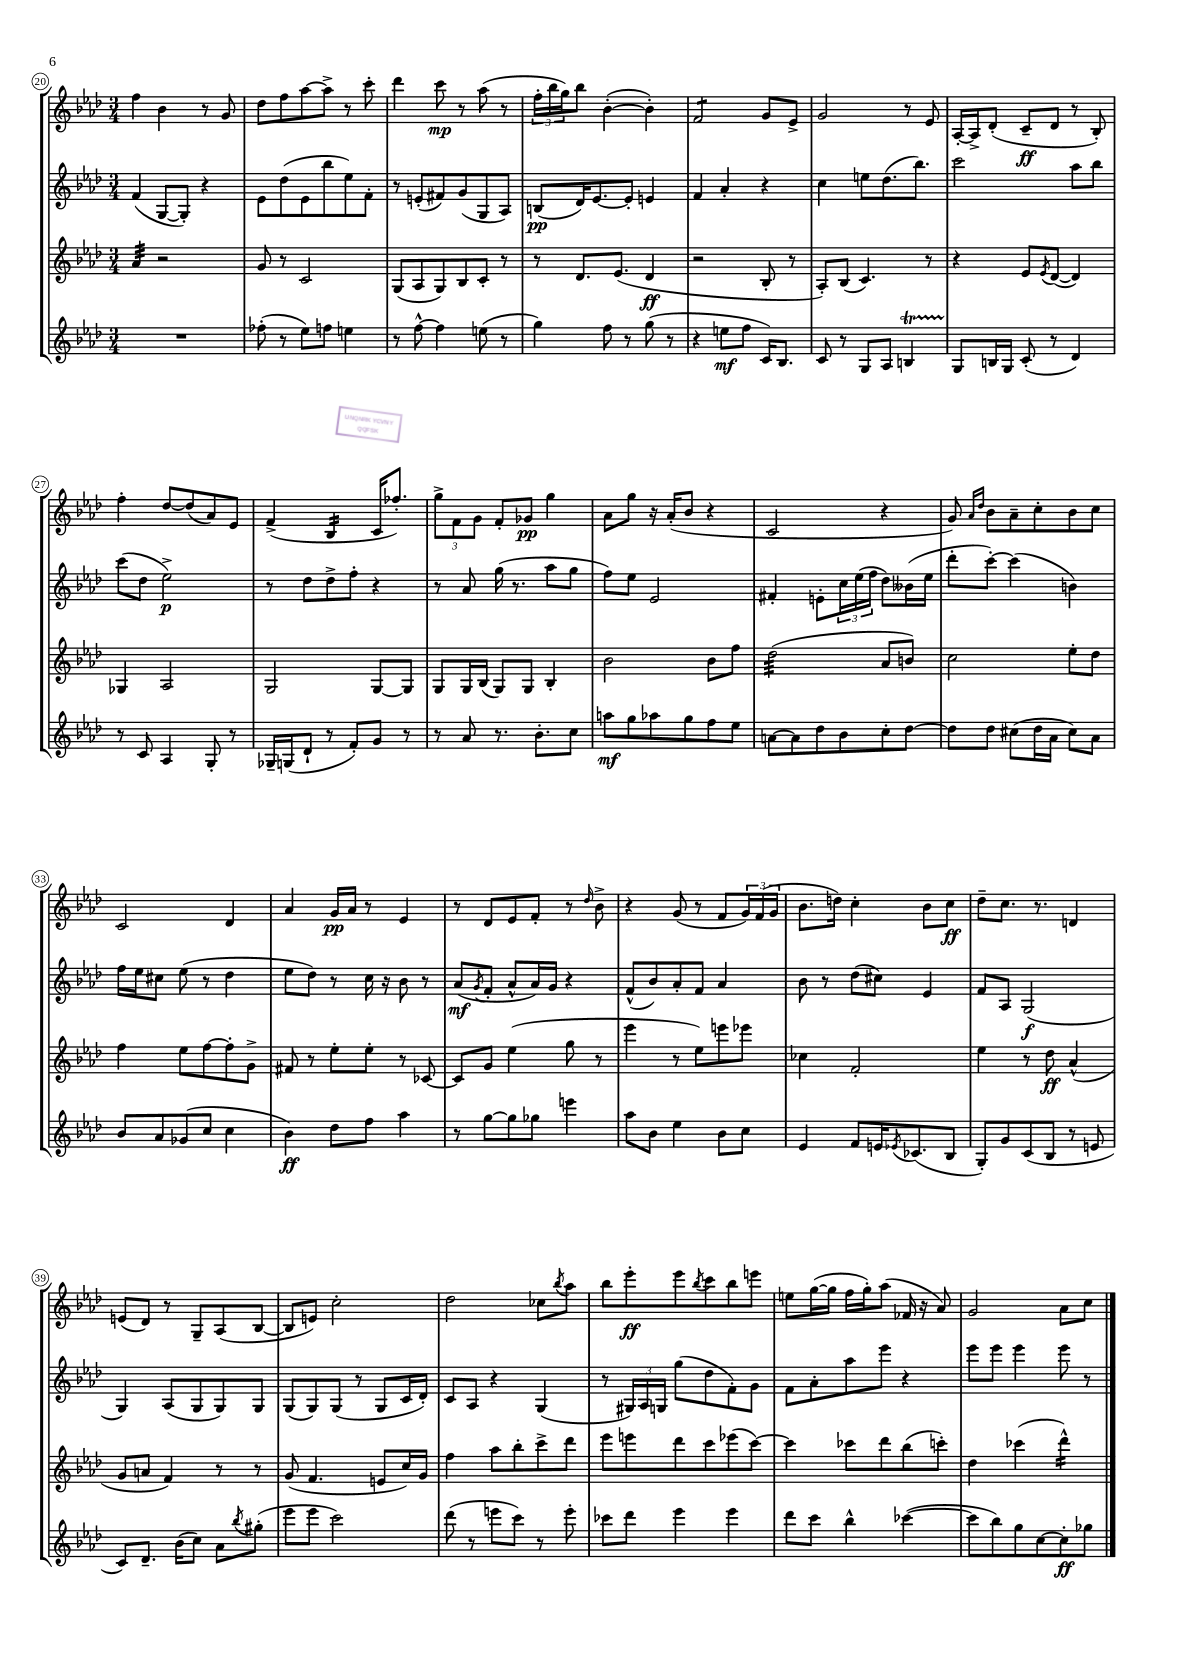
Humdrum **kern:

**kern	**kern	**kern	**kern
*staff4	*staff3	*staff2	*staff1
*clefG2	*clefG2	*clefG2	*clefG2
*k[b-e-a-d-]	*k[b-e-a-d-]	*k[b-e-a-d-]	*k[b-e-a-d-]
*M3/4	*M3/4	*M3/4	*M3/4
2.r	4a-	(4f	4ff
.	2r	[8G	4b-
.	.	8G'])	.
.	.	4r	8r
.	.	.	8g
=	=	=	=
(8ff-'	8g	8e-	8dd-
8r	8r	(8dd-	8ff
8ee-)	2c	8e-	[8aa-
8ff	.	8bb-	8aa-^]
4ee	.	8ee-)	8r
.	.	8f'	8ccc'
=	=	=	=
8r	(8G	8r	4ddd-
[8ff^^	8A-	(8e'	.
4ff]	8G)	8f#)	8ccc
.	8B-	(8g	8r
(8ee	8c'	8G	(8aa-
8r	8r	8A-)	8r
=	=	=	=
4gg)	8r	(8B	24ff'
.	.	.	24bb-
.	.	.	24gg)
.	8.d-	16d-)	8bb-
.	.	[8.e-	.
8ff	.	.	([4b-'
.	(8.e-	.	.
8r	.	8e-']	.
(8gg	4d-	4e	4b-'])
8r	.	.	.
=	=	=	=
4r	2r	4f	2f
8ee	.	4a-'	.
8ff	.	.	.
16c)	8B-'	4r	8g
8.B-	.	.	.
.	8r	.	8e-^
=	=	=	=
8c	8A-')	4cc	2g
8r	(8B-	.	.
8G	4.c)	8ee	.
8A-	.	(8.dd-	.
4B	.	.	8r
.	.	8.bb-)	.
.	8r	.	8e-
=	=	=	=
8G	4r	2ccc	[16A-'
.	.	.	16A-^]
16B	.	.	(8d-'
16G	.	.	.
(8c'	8e-	.	8c~
.	8qe-	.	.
8r	([8d-	.	8d-
4d-)	4d-])	8aa-	8r
.	.	8bb-	8B-')
=	=	=	=
8r	4G-	(8ccc	4ff'
8c	.	8dd-	.
4A-	2A-	2ee-^)	[8dd-
.	.	.	(8dd-]
8G'	.	.	8a-)
8r	.	.	8e-
=	=	=	=
16G-~	2G	8r	(4f^
(16G	.	.	.
8d-`	.	8dd-	.
8r	.	8dd-^	4B-
8f')	.	8ff'	.
8g	[8G	4r	16c
.	.	.	8.ff-')
8r	8G]	.	.
=	=	=	=
8r	8G	8r	12gg^
.	.	.	12f
8a-	16G	8a-	.
.	.	.	12g
.	(16B-	.	.
8.r	8G)	(16gg	8f'
.	.	8.r	.
.	8G	.	8g-
8.b-'	.	.	.
.	4B-'	8aa-	4gg
8cc	.	8gg	.
=	=	=	=
8aa	2b-	8ff)	8a-
8gg	.	8ee-	8gg
8aa-	.	2e-	16r
.	.	.	(16a-'
8gg	.	.	8b-
8ff	8b-	.	4r
8ee-	8ff	.	.
=	=	=	=
[8a	(2dd-	4f#'	2c
8a]	.	.	.
8dd-	.	8e'	.
8b-	.	24cc	.
.	.	(24ee-	.
.	.	24ff	.
8cc'	8a-	8dd-)	4r
[8dd-	8b)	(16b--	.
.	.	16ee-	.
=	=	=	=
8dd-]	2cc	8ddd-'	8g)
.	.	.	16qqa-
.	.	.	16qqdd-
8dd-	.	[8ccc')	8b-
(8cc#	.	(4ccc]	8a-~
16dd-	.	.	8cc'
16a-	.	.	.
8cc#)	8ee-'	4b)	8b-
8a-	8dd-	.	8cc
=	=	=	=
8b-	4ff	16ff	2c
.	.	16ee-	.
8a-	.	8cc#	.
(8g-	8ee-	(8ee-	.
8cc	[8ff	8r	.
4cc	8ff']	4dd-	4d-
.	8g^	.	.
=	=	=	=
4b-)	8f#	8ee-	4a-
.	8r	8dd-)	.
8dd-	8ee-'	8r	16g
.	.	.	16a-
8ff	8ee-'	16cc	8r
.	.	16r	.
4aa-	8r	8b-	4e-
.	[8c-	8r	.
=	=	=	=
8r	8c-]	(8a-	8r
.	.	8qg	.
[8gg	8g	8f'	8d-
8gg]	(4ee-	8a-^^	8e-
8gg-	.	16a-)	8f'
.	.	16g	.
4eee	8gg	4r	8r
.	.	.	16qqdd-
.	8r	.	8b-^
=	=	=	=
8aa-	4eee-	(8f^^	4r
8b-	.	8b-)	.
4ee-	8r	8a-'	(8g
.	8ee-)	8f	8r
8b-	8eee	4a-	8f
8cc	8eee-	.	24g)
.	.	.	(24f
.	.	.	24g
=	=	=	=
4e-	4cc-	8b-	8.b-
.	.	8r	.
.	.	.	16dd)
8f	2f'	(8dd-	4cc'
16e	.	8cc#)	.
8qe-	.	.	.
(8.c-	.	.	.
.	.	4e-	8b-
8B-	.	.	8cc
=	=	=	=
8G')	4ee-	8f	8dd-~
8g	.	8A-	8.cc
(8c	8r	(2G	.
.	.	.	8.r
8B-	8dd-	.	.
8r	(4a-^^	.	4d
8e	.	.	.
=	=	=	=
8c)	8g	4G)	(8e
8.d-~	8a	.	8d-)
.	4f)	(8A-	8r
(16b-	.	.	.
8cc)	.	8G	8G~
8a-	8r	8G)	(8A-
8qbb-	.	.	.
(8gg#'	8r	8G	[8B-
=	=	=	=
8eee-	(8g	(8G	8B-]
8eee-	4.f	8G)	8e)
2ccc)	.	(8G	2cc'
.	.	8r	.
.	8e	8G	.
.	16cc)	16c	.
.	16g	16d-')	.
=	=	=	=
(8ddd-	4ff	8c	2dd-
8r	.	8A-	.
8eee	8aa-	4r	.
8ccc)	8bb-'	.	.
8r	8ccc^	(4G	8cc-
.	.	.	8qbb-
8eee'	8ddd-	.	8aa-
=	=	=	=
8ccc-	8eee-	8r	8bb-
8ddd-	8eee	24G#)	8eee-'
.	.	24A-	.
.	.	24G	.
4eee-	8ddd-	(8gg	8eee-
.	.	.	8qbb-
.	8ccc	8dd-	8ccc
4eee-	(8eee-	8f')	8bb-
.	[8ccc)	8g	8eee
=	=	=	=
8ddd-	4ccc]	8f	8ee
8ccc	.	8a-'	([16gg
.	.	.	16gg]
4bb-^^	8ccc-	8aa-	16ff
.	.	.	16gg')
.	8ddd-	8eee-	(8aa-
([4ccc-	(8bb-	4r	16f-
.	.	.	16r
.	8ccc')	.	8a-)
=	=	=	=
8ccc-]	4dd-	8eee-	2g
8bb-)	.	8eee-	.
8gg	(4ccc-	4eee-	.
[8cc	.	.	.
8cc']	4ddd-^^)	8eee-	8a-
8gg-	.	8r	8cc
==	==	==	==
*-	*-	*-	*-
